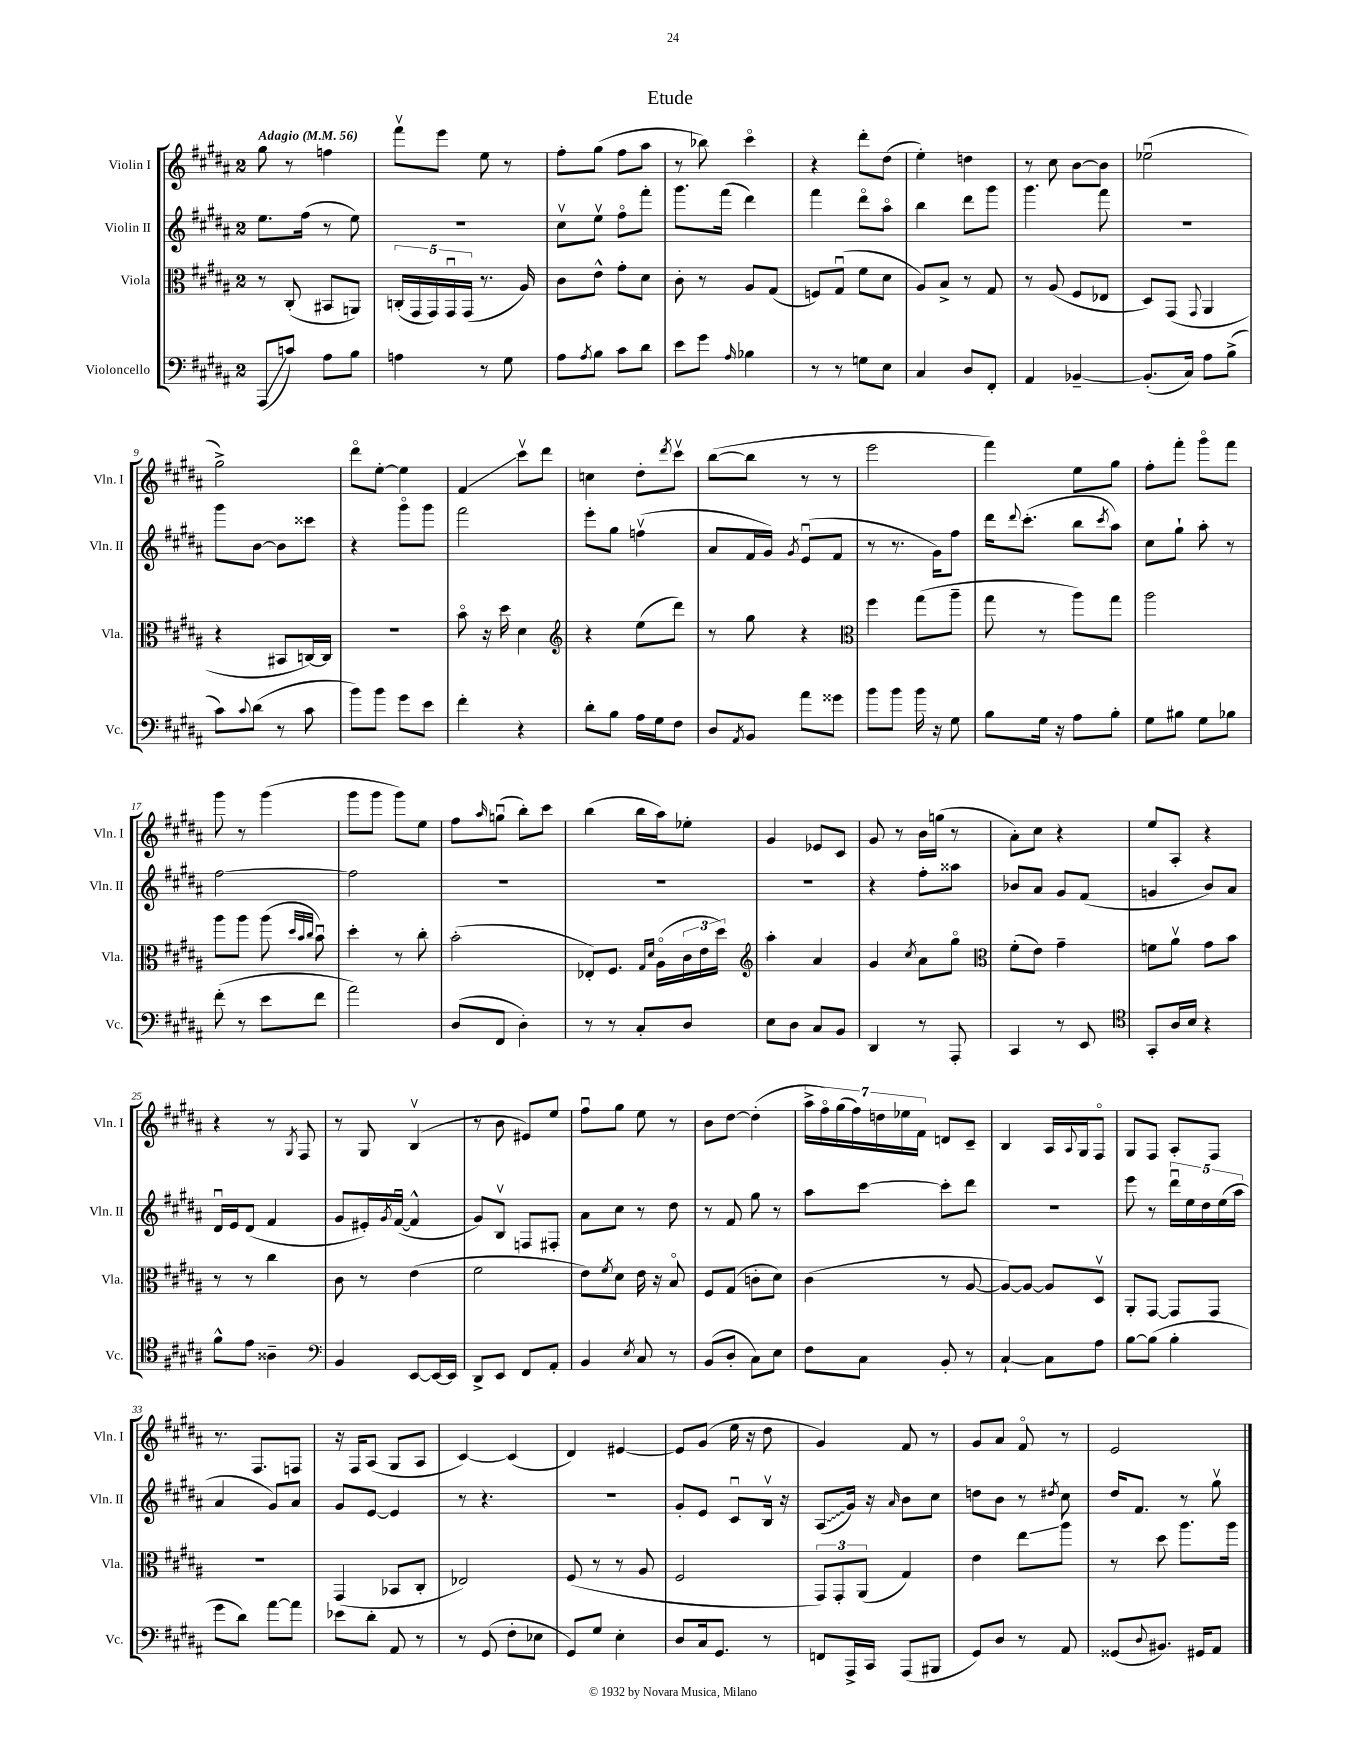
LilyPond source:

\header { title = "Etude" }
<<
\new StaffGroup <<
\new Staff = "s0" \with { instrumentName = "Violin I" shortInstrumentName = "Vln. I" } {
    \clef treble \key b \major \once \override Staff.TimeSignature.style = #'single-digit \time 2/4 \tempo "Adagio" 4 = 56
    gis''8 r8 f''4 |
    fis'''8\upbow e'''8 e''8 r8 |
    fis''8-. gis''8( fis''8 ais''8 |
    r8 bes''8) cis'''4\flageolet |
    r4 dis'''8-. dis''8( |
    e''4-.) d''4 |
    r8 cis''8 b'8~ b'8 |
    ees''2\downbow( |
    gis''2->) |
    dis'''8\flageolet e''8~-. e''4 |
    fis'4\glissando cis'''8\upbow dis'''8 |
    c''4 dis''8-. \acciaccatura { dis'''8 } cis'''8\upbow |
    b''8~( b''8 r8 r8 |
    e'''2 |
    fis'''4) e''8 gis''8 |
    fis''8-. fis'''8-. gis'''8\flageolet fis'''8 |
    gis'''8 r8 gis'''4( |
    gis'''8 gis'''8 gis'''8) e''8 |
    fis''8 \grace { ais''16 } g''8\downbow( b''8-.) cis'''8 |
    b''4( b''16 ais''16) ees''8-. |
    gis'4 ees'8 cis'8 |
    gis'8 r8 b'16 g''16( r8 |
    ais'8-.) cis''8 r4 |
    e''8 ais8-. r4 |
    r4 r8 \acciaccatura { gis8 } fis8 |
    r8 gis8 b4\upbow( |
    r8 b'8 eis'8) e''8 |
    fis''8\downbow gis''8 e''8 r8 |
    b'8 dis''8~ dis''4-.( |
    \tuplet 7/4 { ais''16-> fis''16\flageolet) gis''16( fis''16) d''16 ees''16 fis'16 } d'8 cis'8-- |
    b4 ais16 \appoggiatura { ais8 } gis16 fis8\flageolet |
    gis8 fis8 ais8-. fis8 |
    r8. fis8. f8 |
    r16 fis16 ais8( gis8 ais8 |
    cis'4~) cis'4( |
    dis'4) eis'4~ |
    eis'8 gis'8( e''16 r16 dis''8 |
    gis'4) fis'8 r8 |
    gis'8 ais'8 fis'8\flageolet r8 |
    e'2 \bar "|." |
}
\new Staff = "s1" \with { instrumentName = "Violin II" shortInstrumentName = "Vln. II" } {
    \clef treble \key b \major \once \override Staff.TimeSignature.style = #'single-digit \time 2/4
    e''8. fis''16( r8 e''8) |
    R2 |
    cis''8\upbow e''8\upbow fis''8\flageolet fis'''8-. |
    gis'''8. fis'''16( dis'''4) |
    fis'''4 dis'''8\flageolet ais''8\flageolet |
    b''4 dis'''8 gis'''8 |
    gis'''4. fis'''8 |
    r2 |
    gis'''8 b'8~ b'8 cisis'''8 |
    r4 gis'''8\flageolet gis'''8 |
    fis'''2 |
    e'''8-. gis''8 f''4\upbow( |
    ais'8 fis'16 gis'16) \acciaccatura { gis'8 } e'8\downbow( fis'8 |
    r8 r8. gis'16) fis''8 |
    dis'''16 \appoggiatura { dis'''8 } cis'''8.-.( b''8 \acciaccatura { cis'''8 } ais''8) |
    cis''8 gis''8-! ais''8-. r8 |
    fis''2~ |
    fis''2 |
    R2 |
    R2 |
    R2 |
    r4 fis''8-. aisis''8 |
    bes'8 ais'8 gis'8 fis'8( |
    g'4 b'8) ais'8 |
    dis'16\downbow e'16 dis'8( fis'4 |
    gis'8 eis'16-.) \acciaccatura { gis'8 } fis'16~\downbow( fis'4-^ |
    gis'8) b8\upbow f8 fis8-. |
    ais'8 cis''8 r8 dis''8 |
    r8 fis'8 gis''8 r8 |
    ais''8 cis'''8~ cis'''8-. dis'''8 |
    R2 |
    e'''8 r8 \tuplet 5/4 { dis'''16\downbow e''16 dis''16 e''16( ais''16 } |
    ais'4 gis'8) ais'8 |
    gis'8 e'8~ e'4 |
    r8 r4. |
    r2 |
    gis'8-. e'8 cis'8\downbow b16\upbow r16 |
    \once \override Glissando.style = #'zigzag ais8\glissando( gis'16) r16 \grace { ais'16 } b'8 cis''8 |
    d''8 b'8 r8 \acciaccatura { dis''8 } cis''8 |
    dis''16 fis'8. r8 gis''8\upbow \bar "|." |
}
\new Staff = "s2" \with { instrumentName = "Viola" shortInstrumentName = "Vla." } {
    \clef alto \key b \major \once \override Staff.TimeSignature.style = #'single-digit \time 2/4
    r8 cis8-.( bis,8 a,8) |
    \tuplet 5/4 { c16-.( gis,16 gis,16) gis,16\downbow gis,16( } r8. ais16) |
    cis'8 e'8-^ gis'8-. dis'8 |
    cis'8-. r8 ais8 gis8( |
    f8) gis8\downbow( fis'8 dis'8 |
    ais8) b8-> r8 gis8 |
    r8 ais8( fis8 ees8 |
    dis8) gis,8( \appoggiatura { gis,8 } ais,4 |
    r4 bis,8 c16~) c16 |
    R2 |
    b'8\flageolet r16 dis''16 dis'4 |
    \clef treble r4 e''8( dis'''8) |
    r8 gis''8 r4 |
    \clef alto fis''4 gis''8( ais''8-- |
    gis''8 r8 ais''8) gis''8 |
    ais''2 |
    ais''8 ais''8 ais''8( \grace { dis''32 b'32 cis''32 } b'8\downbow) |
    dis''4-. r8 cis''8-. |
    b'2-.( |
    ees8-.) fis8. \grace { gis16 dis'16 } ais16\flageolet( \tuplet 3/2 { cis'16 e'16 dis''16) } |
    \clef treble ais''4-. ais'4 |
    gis'4 \acciaccatura { cis''8 } ais'8 gis''8\flageolet |
    \clef alto fis'8-.( e'8) gis'4-- |
    f'8 ais'8\upbow gis'8 b'8 |
    r8 r8 cis''4 |
    cis'8 r8 e'4( |
    fis'2 |
    e'8) \acciaccatura { fis'8 } dis'8 e'16 r16 b8\flageolet |
    fis8 gis8( c'8-. dis'8) |
    cis'4( r8 ais8~ |
    ais8~) ais8~ ais8 dis8\upbow |
    ais,8-. gis,8~ gis,8 gis,8 |
    r2 |
    gis,4( bes,8 cis8-. |
    ees2) |
    fis8( r8 r8 ais8 |
    fis2 |
    \tuplet 3/2 { gis,8) gis,8-. ais,8( } gis4) |
    e'4 e''8\glissando ais''8 |
    r8 dis''8 ais''8. ais''16 \bar "|." |
}
\new Staff = "s3" \with { instrumentName = "Violoncello" shortInstrumentName = "Vc." } {
    \clef bass \key b \major \once \override Staff.TimeSignature.style = #'single-digit \time 2/4
    ais,,8\glissando( c'8) ais8 b8 |
    a4 r8 gis8 |
    ais8 \acciaccatura { ais8 } b8 cis'8 dis'8 |
    e'8 gis'8 \grace { ais16 } bes4 |
    r8 r8 g8 e8 |
    cis4 dis8 fis,8-. |
    ais,4 bes,4~-- |
    bes,8.-.( cis16) ais8 b8->( |
    cis'8) \appoggiatura { cis'8 } dis'8( r8 cis'8 |
    b'8) b'8 gis'8 e'8 |
    fis'4-. r4 |
    dis'8-. b8 ais16 gis16 fis8 |
    dis8 \acciaccatura { ais,8 } b,8 ais'8 gisis'8 |
    b'8 b'8 b'16 r16 gis8 |
    b8 gis16 r16 ais8 b8-. |
    gis8 bis8 gis8 bes8 |
    fis'8-.( r8 e'8 fis'8 |
    ais'2) |
    dis8( fis,8 dis4-.) |
    r8 r8 cis8-. dis8 |
    e8 dis8 cis8 b,8 |
    dis,4 r8 ais,,8-. |
    cis,4 r8 e,8 |
    \clef tenor gis,8-. ais16 b16 r4 |
    fis'8-^ e'8 aisis4-- |
    \clef bass b,4 e,8~ e,16~ e,16 |
    dis,8-> e,8 fis,8 ais,8-. |
    b,4 \acciaccatura { e8 } cis8 r8 |
    b,8( dis8-. cis8) e8 |
    fis8 cis8 b,8-. r8 |
    cis4~-! cis8 ais8 |
    b8~ b8( b4-. |
    gis'8 dis'8) ais'8~ ais'8 |
    ees'8 dis'8-. ais,8 r8 |
    r8 gis,8( fis8-. ees8 |
    gis,8) gis8 e4-. |
    dis8 cis16 gis,8. r8 |
    f,8 ais,,16-> cis,16 ais,,8( bis,,8 |
    gis,8) dis8 r8 ais,8 |
    gisis,8( \appoggiatura { dis8 } bis,8.) gis,16 ais,8 \bar "|." |
}
>>
>>
